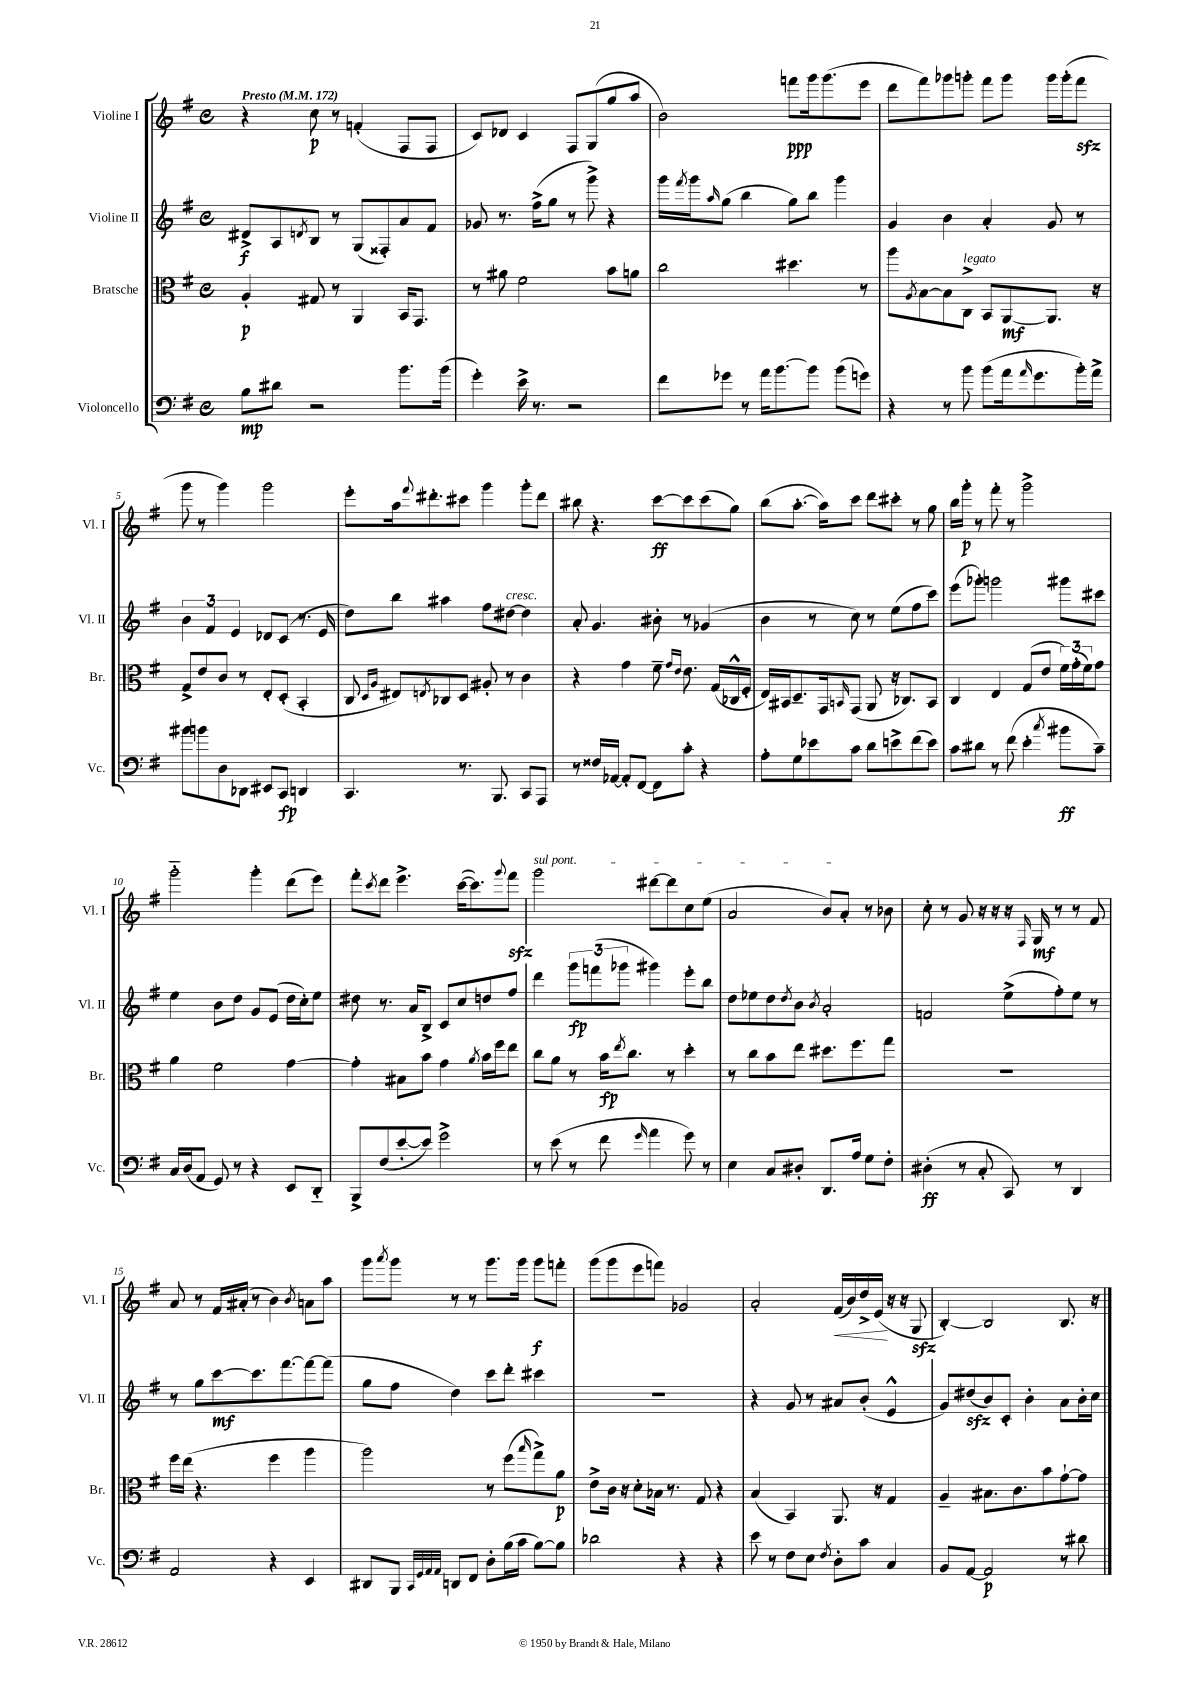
<<
\new StaffGroup <<
\new Staff = "s0" \with { instrumentName = "Violine I" shortInstrumentName = "Vl. I" } {
    \clef treble \key g \major \defaultTimeSignature \time 4/4 \tempo "Presto" 4 = 172
    r4 c''8\p r8 f'4-.( fis8 fis8 |
    c'8) des'8 c'4 fis8 g8( g''8 a''8 |
    b'2) f'''8\ppp g'''16 g'''8.( e'''8 |
    d'''8 fis'''8) ges'''8 g'''8-. fis'''8 g'''8 g'''16 g'''16-.( fis'''8\sfz |
    g'''8 r8 g'''4) g'''2 |
    e'''8-. a''16 \appoggiatura { fis'''8 } dis'''8.-. cis'''8 g'''4 g'''8-. dis'''8 |
    bis''8 r4. c'''8~\ff c'''8 c'''8( g''8) |
    b''8( a''8.~-. a''16) c'''8 d'''8 cis'''8-. r8 g''8 |
    b''16 g'''16-.\p r8 fis'''8-. r8 g'''2-> |
    g'''2-_ g'''4-. d'''8( e'''8) |
    fis'''8-. \acciaccatura { c'''8 } d'''8 e'''4.-> c'''16~( c'''8.) \appoggiatura { g'''8 } fis'''8\sfz |
    \once \override TextSpanner.bound-details.left.text = \markup { \italic "sul pont." } g'''2\startTextSpan dis'''8~ dis'''8 c''8 e''8( |
    a'2 b'8) a'8-.\stopTextSpan r8 bes'8 |
    c''8-. r8 g'8 r16 r16 r16 \grace { fis16 } g16\mf r8 r8 fis'8 |
    a'8 r8 fis'16 ais'16-.( r8 b'4) \acciaccatura { b'8 } a'8 a''8 |
    g'''8 \acciaccatura { a'''8 } g'''8 r8 r8 g'''8. g'''16 g'''8\f f'''8-. |
    g'''8( g'''8 e'''8 f'''8) ges'2 |
    a'2-. fis'16\<( b'16) d''16-> e'16\!( r16 r16 g8\sfz |
    b4~-.) b2 b8. r16 \bar "|." |
}
\new Staff = "s1" \with { instrumentName = "Violine II" shortInstrumentName = "Vl. II" } {
    \clef treble \key g \major \defaultTimeSignature \time 4/4
    dis'8->\f a8 \acciaccatura { d'8 } b8 r8 g8( fisis8-.) a'8 fis'8 |
    ges'8 r8. fis''16->( g''8 r8 g'''8->) r4 |
    g'''16 \acciaccatura { fis'''8 } g'''16 \grace { a''16 } g''8( b''4 g''8) b''8 g'''4 |
    g'4 b'4 a'4-. g'8 r8 |
    \tuplet 3/2 { b'4 fis'4 e'4 } des'8 c'8( r8. e'16 |
    d''8) b''8 ais''4 fis''8 dis''8~^\markup { \italic "cresc." } dis''4 |
    a'8-. g'4. bis'8-. r8 ges'4( |
    b'4 r8 c''8) r8 e''8( fis''8 c'''8) |
    e'''8( ges'''8-.) g'''2 gis'''8 cis'''8 |
    e''4 b'8 d''8 g'8 e'8( d''16 c''16-.) e''8 |
    dis''8 r8. a'16 b8-> c'8 c''8 d''8 fis''8 |
    d'''4 \tuplet 3/2 { g'''8\fp f'''8( ges'''8 } gis'''4) e'''8-. b''8 |
    d''8 ees''8 d''8 \acciaccatura { d''8 } b'8 \acciaccatura { b'8 } a'2-. |
    f'2 e''8->( fis''8-.) e''8 r8 |
    r8 g''8 c'''8~\mf c'''8. fis'''8.~ fis'''8~ fis'''8( |
    g''8 fis''8 d''4) c'''8 d'''8-. cis'''4 |
    R1 |
    r4 g'8 r8 ais'8 b'8-.( e'4-^ |
    g'8) dis''8\sfz( b'8) c'8-. b'4-. a'8 b'16-. c''16 \bar "|." |
}
\new Staff = "s2" \with { instrumentName = "Bratsche" shortInstrumentName = "Br." } {
    \clef alto \key g \major \defaultTimeSignature \time 4/4
    a4-.\p gis8 r8 a,4 b,16 g,8. |
    r8 ais'8 fis'2 b'8 a'8 |
    c''2 dis''4. r8 |
    a''8 \acciaccatura { a8 } b8~ b8 c8->^\markup { \italic "legato" } b,8 a,8~\mf a,8. r16 |
    g8-> e'8 c'8 r8 e8-. d8-.( b,4-. |
    c8 \grace { d16 a16 } eis8) \acciaccatura { e8 } ces8 d8 ais8-. r8 c'4 |
    r4 g'4 fis'8-- \grace { g'16 e'16 } e'8. g16( ces16-^ fis16-. |
    e16) bis,16 d8.-- g,16 \grace { b,16 } g,8( a,8 r16 ces8.) b,8 |
    c4 e4 g8( e'8 \tuplet 3/2 { fis'16) g'16-.( fis'16) } g'8 |
    a'4 fis'2 g'4~ |
    g'4-. bis8 b'8 g'4 \acciaccatura { a'8 } b'16 fis''16 e''8 |
    c''8 a'8 r8 b'16\fp \acciaccatura { e''8 } c''8. r8 d''4-. |
    r8 c''8 b'8 e''8 dis''8. fis''8. g''8 |
    R1 |
    fis''16 e''16( r4. fis''4 a''4 |
    a''2) r8 fis''8( \grace { b''16 } g''8->) a'8\p |
    e'8-> c'16 r16 d'8-. bes16 r8. g8 r4 |
    b4( b,4) a,8. r16 g4 |
    a4-- bis8. c'8. b'8 g'8~-! g'8 \bar "|." |
}
\new Staff = "s3" \with { instrumentName = "Violoncello" shortInstrumentName = "Vc." } {
    \clef bass \key g \major \defaultTimeSignature \time 4/4
    b8\mp dis'8 r2 b'8. b'16( |
    g'4-.) e'16-> r8. r2 |
    fis'8 ges'8 r8 a'16 b'8.~ b'8 b'8( g'8) |
    r4 r8 b'8 b'8( a'16 \grace { a'16 } g'8. b'16-.) a'16-> |
    bis'8 b'8 d8 des,8 eis,8 c,8\fp d,4 |
    c,4. r8. b,,8. c,8 a,,8 |
    r8 fisis16 aes,16~ aes,8-. fis,8~ fis,8 c'8-. r4 |
    a8-. g8 ees'8 c'8 d'8 e'8-> fis'8( e'8) |
    c'8 dis'8 r8 fis'8( e'4-. \acciaccatura { c''8 } bis'8\ff c'8--) |
    c16 d16( a,8 g,8) r8 r4 e,8 d,8-_ |
    b,,8-> fis8( e'8~-. e'8) g'2-> |
    r8 e'8( r8 fis'8 \grace { g'16 } a'4 g'8) r8 |
    e4 c8 dis8-. d,8. a16 g8 fis8-. |
    dis4-.\ff( r8 c8-. c,8) r8 d,4 |
    a,2 r4 e,4 |
    dis,8 b,,8 \grace { c,32 g,32 a,32 a,32 } d,8 fis,8 d8-. b16( c'16 b8~) b8 |
    des'2 r4 r4 |
    e'8 r8 fis8 e8 \acciaccatura { fis8 } d8-. c'8 c4 |
    b,8 a,8~ a,2\p r8 dis'8 \bar "|." |
}
>>
>>
